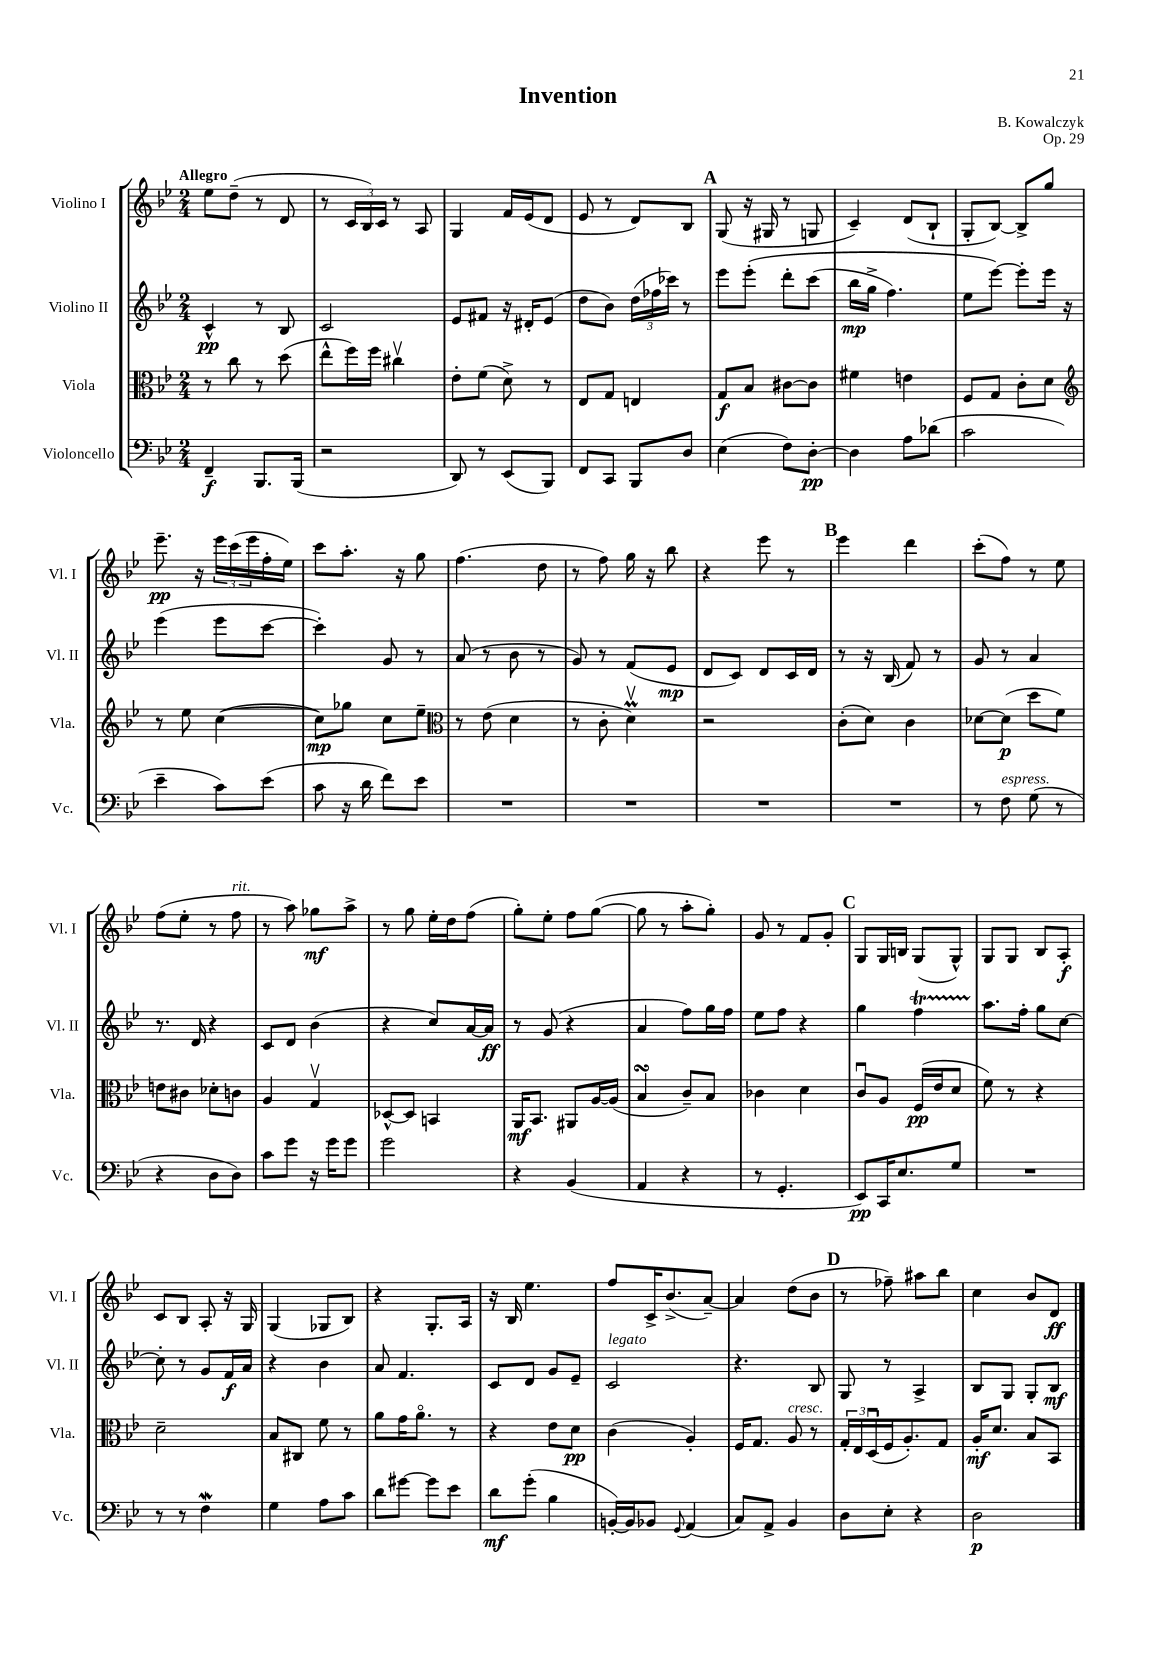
\header { title = "Invention" composer = "B. Kowalczyk" opus = "Op. 29" }
<<
\new StaffGroup <<
\new Staff = "s0" \with { instrumentName = "Violino I" shortInstrumentName = "Vl. I" } {
    \clef treble \key bes \major \numericTimeSignature \time 2/4 \tempo "Allegro"
    ees''8 d''8--( r8 d'8 |
    r8 \tuplet 3/2 { c'16 bes16) c'16 } r8 a8 |
    g4 f'16 ees'16( d'8 |
    ees'8 r8 d'8) bes8 |
    \mark \markup { \bold "A" } g8( r16 gis16 r8 g8 |
    c'4--) d'8( bes8-! |
    g8-. bes8~) bes8-> g''8 |
    ees'''8.--\pp r16 \tuplet 3/2 { ees'''16 c'''16( ees'''16 } f''16-. ees''16) |
    c'''8 a''8.-. r16 g''8 |
    f''4.( d''8 |
    r8 f''8) g''16 r16 bes''8 |
    r4 ees'''8 r8 |
    \mark \markup { \bold "B" } ees'''4 d'''4 |
    c'''8-.( f''8) r8 ees''8 |
    f''8( ees''8-. r8 f''8^\markup { \italic "rit." } |
    r8 a''8) ges''8\mf a''8-> |
    r8 g''8 ees''16-. d''16 f''8( |
    g''8-.) ees''8-. f''8 g''8~( |
    g''8 r8 a''8-. g''8-.) |
    g'8 r8 f'8 g'8-. |
    \mark \markup { \bold "C" } g8 g16 b16 g8( g8-^) |
    g8 g8 bes8 a8-.\f |
    c'8 bes8 a8-. r16 g16 |
    g4( ges8 bes8) |
    r4 g8.-. a16 |
    r16 bes16 ees''4. |
    f''8 c'16-> bes'8.->( a'8~--) |
    a'4 d''8( bes'8 |
    \mark \markup { \bold "D" } r8 fes''8--) ais''8 bes''8 |
    c''4 bes'8 d'8\ff \bar "|." |
}
\new Staff = "s1" \with { instrumentName = "Violino II" shortInstrumentName = "Vl. II" } {
    \clef treble \key bes \major \numericTimeSignature \time 2/4
    c'4-^\pp r8 bes8 |
    c'2 |
    ees'8 fis'8 r16 dis'16-. ees'8( |
    d''8 bes'8) \tuplet 3/2 { d''16( fes''16 ces'''16) } r8 |
    \mark \markup { \bold "A" } ees'''8 ees'''8-.\( d'''8-. c'''8( |
    bes''16\mp g''16-> f''4.) |
    ees''8 ees'''8~\) ees'''8-. ees'''16 r16 |
    ees'''4( ees'''8 c'''8~ |
    c'''4-.) g'8 r8 |
    a'8( r8 bes'8 r8 |
    g'8) r8 f'8( ees'8\mp |
    d'8 c'8) d'8 c'16 d'16 |
    \mark \markup { \bold "B" } r8 r16 bes16( f'8) r8 |
    g'8 r8 a'4 |
    r8. d'16 r4 |
    c'8 d'8 bes'4( |
    r4 c''8) a'16~ a'16\ff |
    r8 g'8( r4 |
    a'4 f''8) g''16 f''16 |
    ees''8 f''8 r4 |
    \mark \markup { \bold "C" } g''4 f''4\startTrillSpan |
    a''8.\stopTrillSpan f''16-. g''8 c''8~ |
    c''8-. r8 g'8 f'16\f a'16 |
    r4 bes'4 |
    a'8 f'4. |
    c'8 d'8 g'8 ees'8-- |
    c'2^\markup { \italic "legato" } |
    r4. bes8 |
    \mark \markup { \bold "D" } g8 r8 a4-> |
    bes8 g8 g8-. bes8\mf \bar "|." |
}
\new Staff = "s2" \with { instrumentName = "Viola" shortInstrumentName = "Vla." } {
    \clef alto \key bes \major \numericTimeSignature \time 2/4
    r8 c''8 r8 d''8( |
    ees''8-^ f''16) f''16 cis''4\upbow |
    ees'8-. f'8( d'8->) r8 |
    ees8 g8 e4 |
    \mark \markup { \bold "A" } g8\f bes8 cis'8~ cis'8 |
    fis'4 e'4 |
    f8 g8 c'8-. d'8 |
    \clef treble r8 ees''8 c''4~( |
    c''8\mp) ges''8 c''8 ees''8-- |
    \clef alto r8 ees'8( d'4 |
    r8 c'8-. d'4\upbow\prall) |
    r2 |
    \mark \markup { \bold "B" } c'8-.( d'8) c'4 |
    des'8~ des'8\p( d''8 f'8) |
    e'8 cis'8 des'8-. c'8 |
    a4 g4\upbow |
    des8~-^ des8 b,4 |
    a,16\mf bes,8. ais,8 a16~ a16( |
    bes4\turn c'8--) bes8 |
    ces'4 d'4 |
    \mark \markup { \bold "C" } c'8\downbow a8 f16\pp( ees'16 d'8 |
    f'8) r8 r4 |
    d'2-- |
    bes8 cis8 f'8 r8 |
    a'8 g'16 a'8.\flageolet r8 |
    r4 ees'8 d'8\pp |
    c'4( a4-.) |
    f16 g8. a8^\markup { \italic "cresc." } r8 |
    \mark \markup { \bold "D" } \tuplet 3/2 { g16-. ees16 d16\downbow( } f16 a8.-.) g8 |
    a16-.\mf d'8. bes8 bes,8 \bar "|." |
}
\new Staff = "s3" \with { instrumentName = "Violoncello" shortInstrumentName = "Vc." } {
    \clef bass \key bes \major \numericTimeSignature \time 2/4
    f,4--\f bes,,8. bes,,16( |
    r2 |
    d,8) r8 ees,8( bes,,8) |
    f,8 c,8 bes,,8 d8 |
    \mark \markup { \bold "A" } ees4( f8) d8~-.\pp |
    d4 a8 des'8( |
    c'2 |
    ees'4-- c'8) ees'8( |
    c'8 r16 d'16 f'8) ees'8 |
    R2 |
    R2 |
    R2 |
    \mark \markup { \bold "B" } R2 |
    r8 f8^\markup { \italic "espress." } g8( r8 |
    r4 d8 d8) |
    c'8 g'8 r16 g'16 g'8 |
    g'2 |
    r4 bes,4( |
    a,4 r4 |
    r8 g,4.-. |
    \mark \markup { \bold "C" } ees,8\pp) c,16 ees8. g8 |
    R2 |
    r8 r8 f4\mordent |
    g4 a8 c'8 |
    d'8 gis'8~ gis'8 ees'8 |
    d'8\mf g'8-.( bes4 |
    b,16~-.) b,16 bes,8 \appoggiatura { g,8 } a,4( |
    c8) a,8-> bes,4 |
    \mark \markup { \bold "D" } d8 ees8-. r4 |
    d2\p \bar "|." |
}
>>
>>
\layout { \context { \Score \remove "Bar_number_engraver" } }
